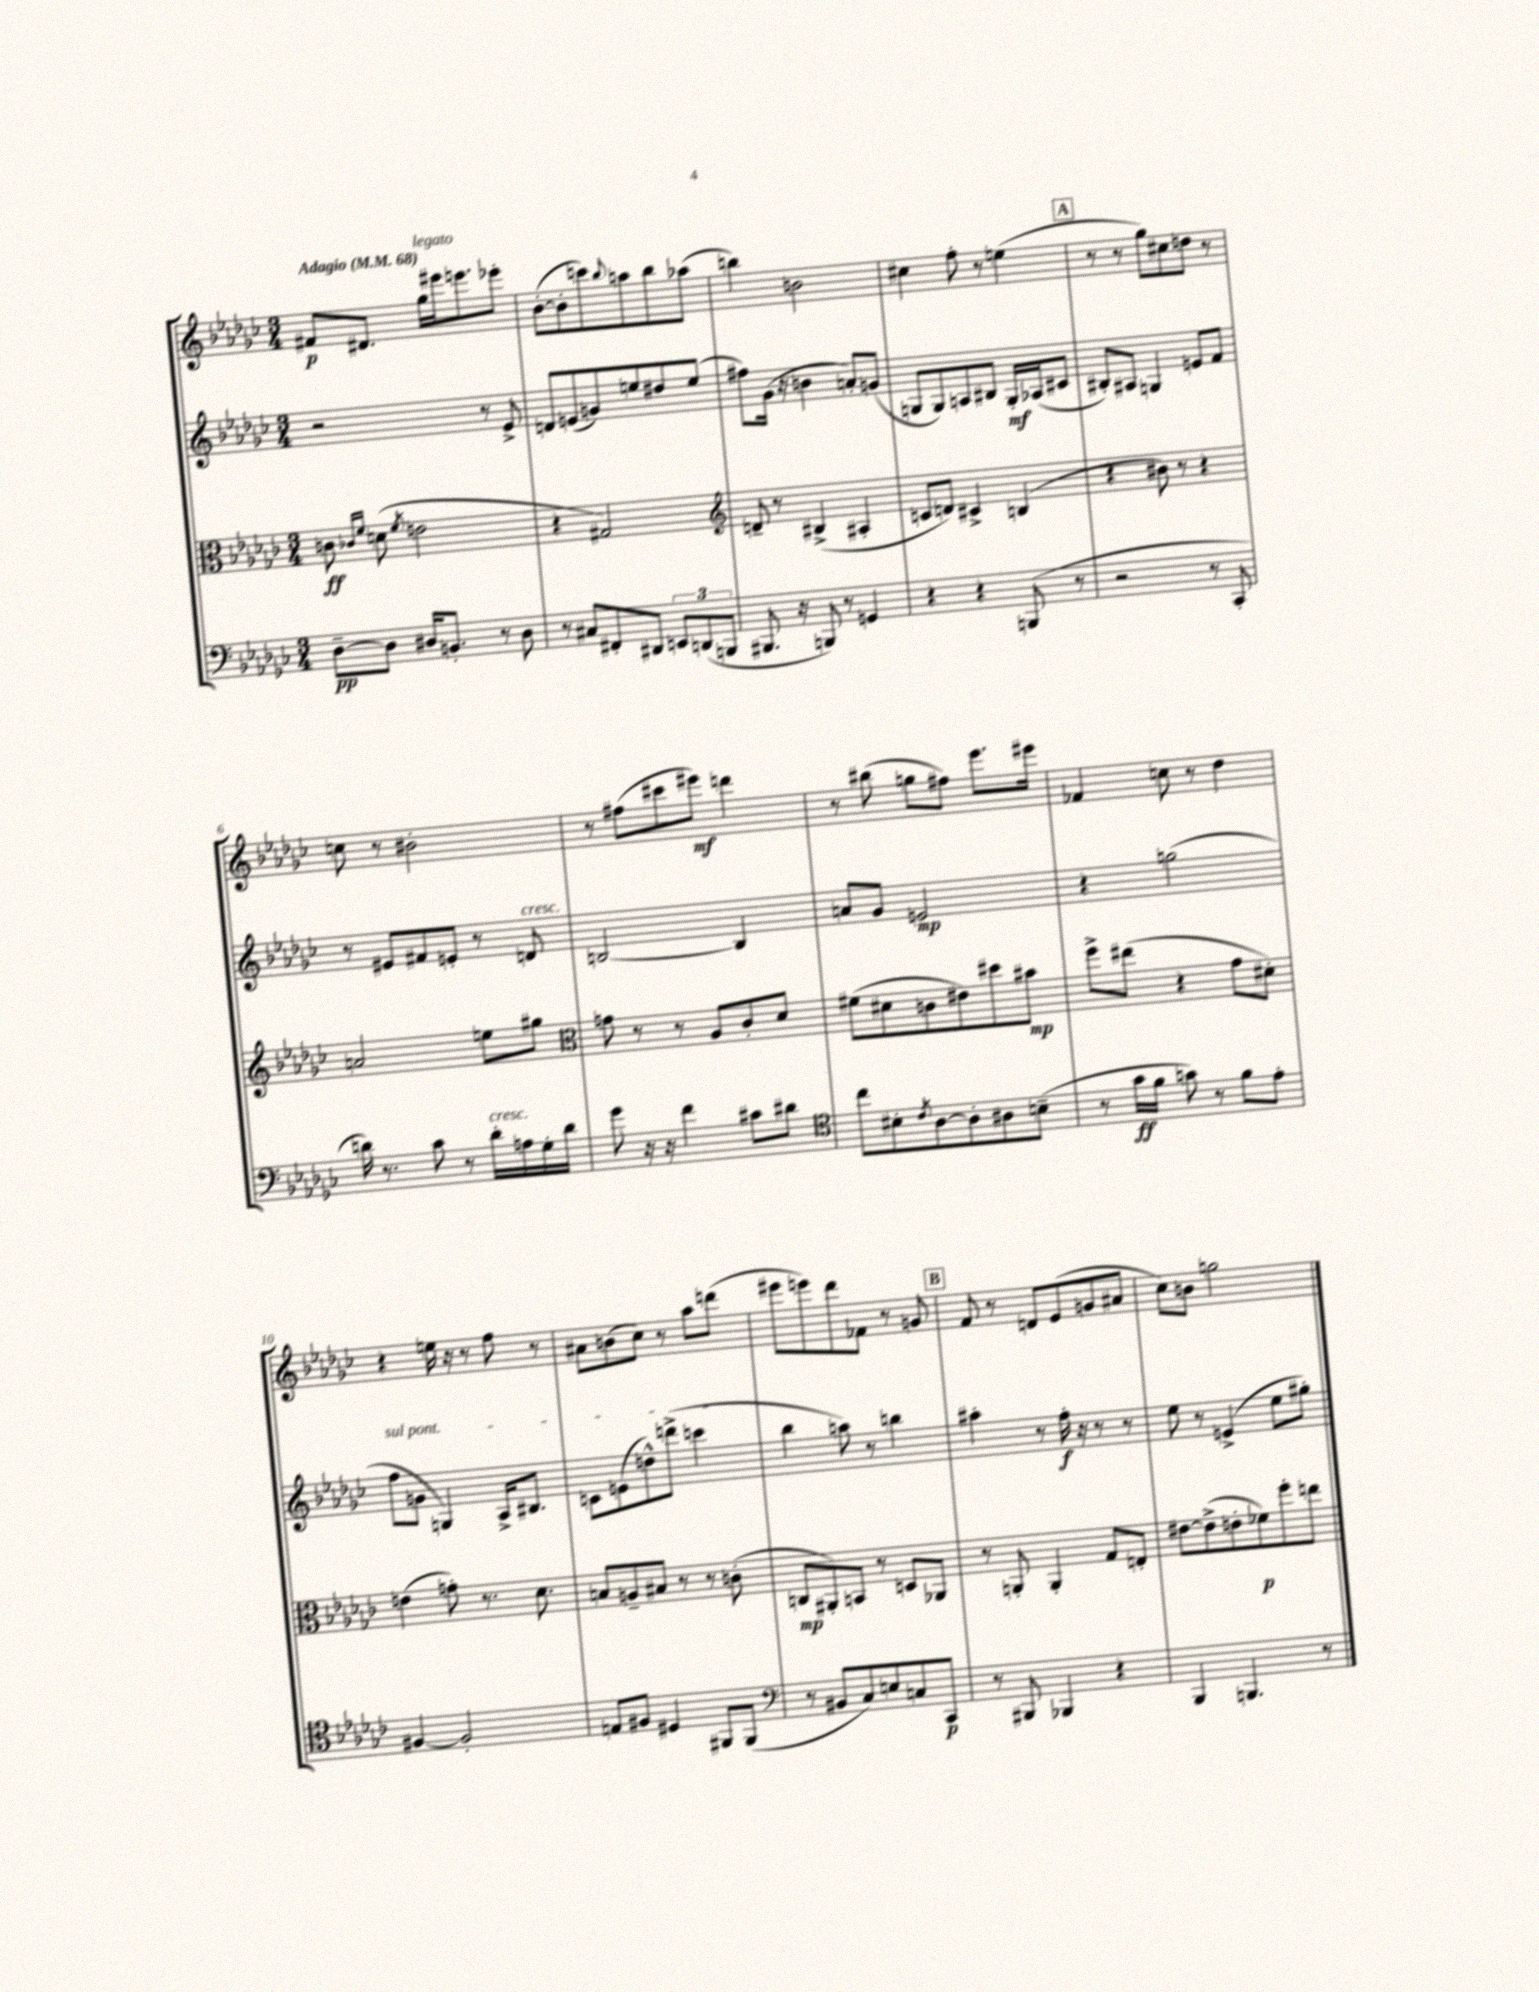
<<
\new StaffGroup <<
\new Staff = "s0" {
    \clef treble \key ges \major \numericTimeSignature \time 3/4 \tempo "Adagio" 4 = 68
    fis'8\p dis'8. ges''16^\markup { \italic "legato" } eis'''16 e'''8. ees'''8-. |
    bes'8~-.( bes'8-. c'''8) \appoggiatura { bes''8 } a''8 bes''8 aes''8( |
    b''4) b'2 |
    cis''4 f''8-. r8 e''4( |
    \mark \markup { \box "A" } r8 r8 ges''8) cis''8 d''8 r8 |
    c''8 r8 bis'2-. |
    r8 fis''8( cis'''8 eis'''8\mf) d'''4 |
    r8 bis''8( g''8 fis''8) ees'''8. eis'''16 |
    fes'4 c''8 r8 des''4 |
    r4 e''16 r16 r8 f''8 r8 |
    ais'8 b'8( ces''8) r8 aes''8 d'''8( |
    eis'''8 e'''8) des'''8 fes'8 r8 g'8 |
    \mark \markup { \box "B" } f'8 r8 d'8 ees'8( g'8 ais'8 |
    ces''8) b'8 g''2 \bar "|." |
}
\new Staff = "s1" {
    \clef treble \key ges \major \numericTimeSignature \time 3/4
    r2 r8 ees'8-> |
    d'8 e'8( g'8) e''8 dis''8 e''8( |
    fis''8) ges'16( r16 b'4 a'8-.) g'8( |
    g8 g8) a8 bis8 g16-.\mf aes16( cis'8 |
    \mark \markup { \box "A" } bis8-.) ais8 g4 e'8 f'8 |
    r8 eis'8 fis'8 e'8-. r8 d'8^\markup { \italic "cresc." } |
    b2~ b4 |
    a'8 ges'8 e'2\mp |
    r4 g''2( |
    \once \override TextSpanner.bound-details.left.text = \markup { \italic "sul pont." } f''8\startTextSpan g'8 g4) aes16-> bis8. |
    c'8 e'8( d''8-^) d'''8->( c'''4\stopTextSpan |
    bes''4 a''8) r8 b''4 |
    \mark \markup { \box "B" } ais''4-. r8 f''16-.\f r16 r8 r8 |
    ees''8 r8 e'4->( ees''8 gis''8-.) \bar "|." |
}
\new Staff = "s2" {
    \clef alto \key ges \major \numericTimeSignature \time 3/4
    c'8\ff \grace { ces'16 f'16 } d'8( \acciaccatura { f'8 } e'2 |
    r4 gis2) |
    \clef treble d'8-- r8 bis4->( ais4-. |
    c'8 d'8) cis'4-> b4( |
    \mark \markup { \box "A" } r4 bis'8) r8 r4 |
    a'2 e''8 gis''8 |
    \clef alto g'8 r8 r8 aes8 ces'8-. des'8 |
    fis'8( dis'8 c'8 eis'8) dis''8 bis'8\mp |
    f''8-> eis''8( r4 ges'8 dis'8-.) |
    e'4( g'8-.) r8. des'8. |
    b8 a8-- bis8 r8 r8 c'8-.( |
    c8\mp ais,8-.) b,8 r8 d8 aes,8 |
    \mark \markup { \box "B" } r8 a,8-. a,4-. ges8 e8-. |
    eis'8~ eis'8->( e'8-. fes'8\p) f''8-. e''8 \bar "|." |
}
\new Staff = "s3" {
    \clef bass \key ges \major \numericTimeSignature \time 3/4
    des8~--\pp des8 dis16 b,8.-. r8 dis8 |
    r8 cis8 fis,8-. dis,8 \tuplet 3/2 { e,8 d,8( b,,8 } |
    bis,,8. r16 b,,8) r8 g,4 |
    r4 r4 b,,8( r8 |
    \mark \markup { \box "A" } r2 r8 ces,8-. |
    d'16) r8. ces'8 r8 d'16-.^\markup { \italic "cresc." } a16 ges16-. d'16 |
    ges'8 r16 r16 f'4 cis'8 dis'8 |
    \clef tenor ces''8 bis8-. \acciaccatura { ces'8 } aes8~ aes8-. ais8 b8--( |
    r8 ges'16\ff f'16 g'8) r8 f'8 ees'8-. |
    fis4~ fis2-. |
    e8 fis8 dis4 fis,8 fis,8( |
    \clef bass r8 bis,8 ces8) e8 c8 ces,8\p |
    \mark \markup { \box "B" } r8 bis,,8 bes,,4 r4 |
    bes,,4 b,,4. r8 \bar "|." |
}
>>
>>
